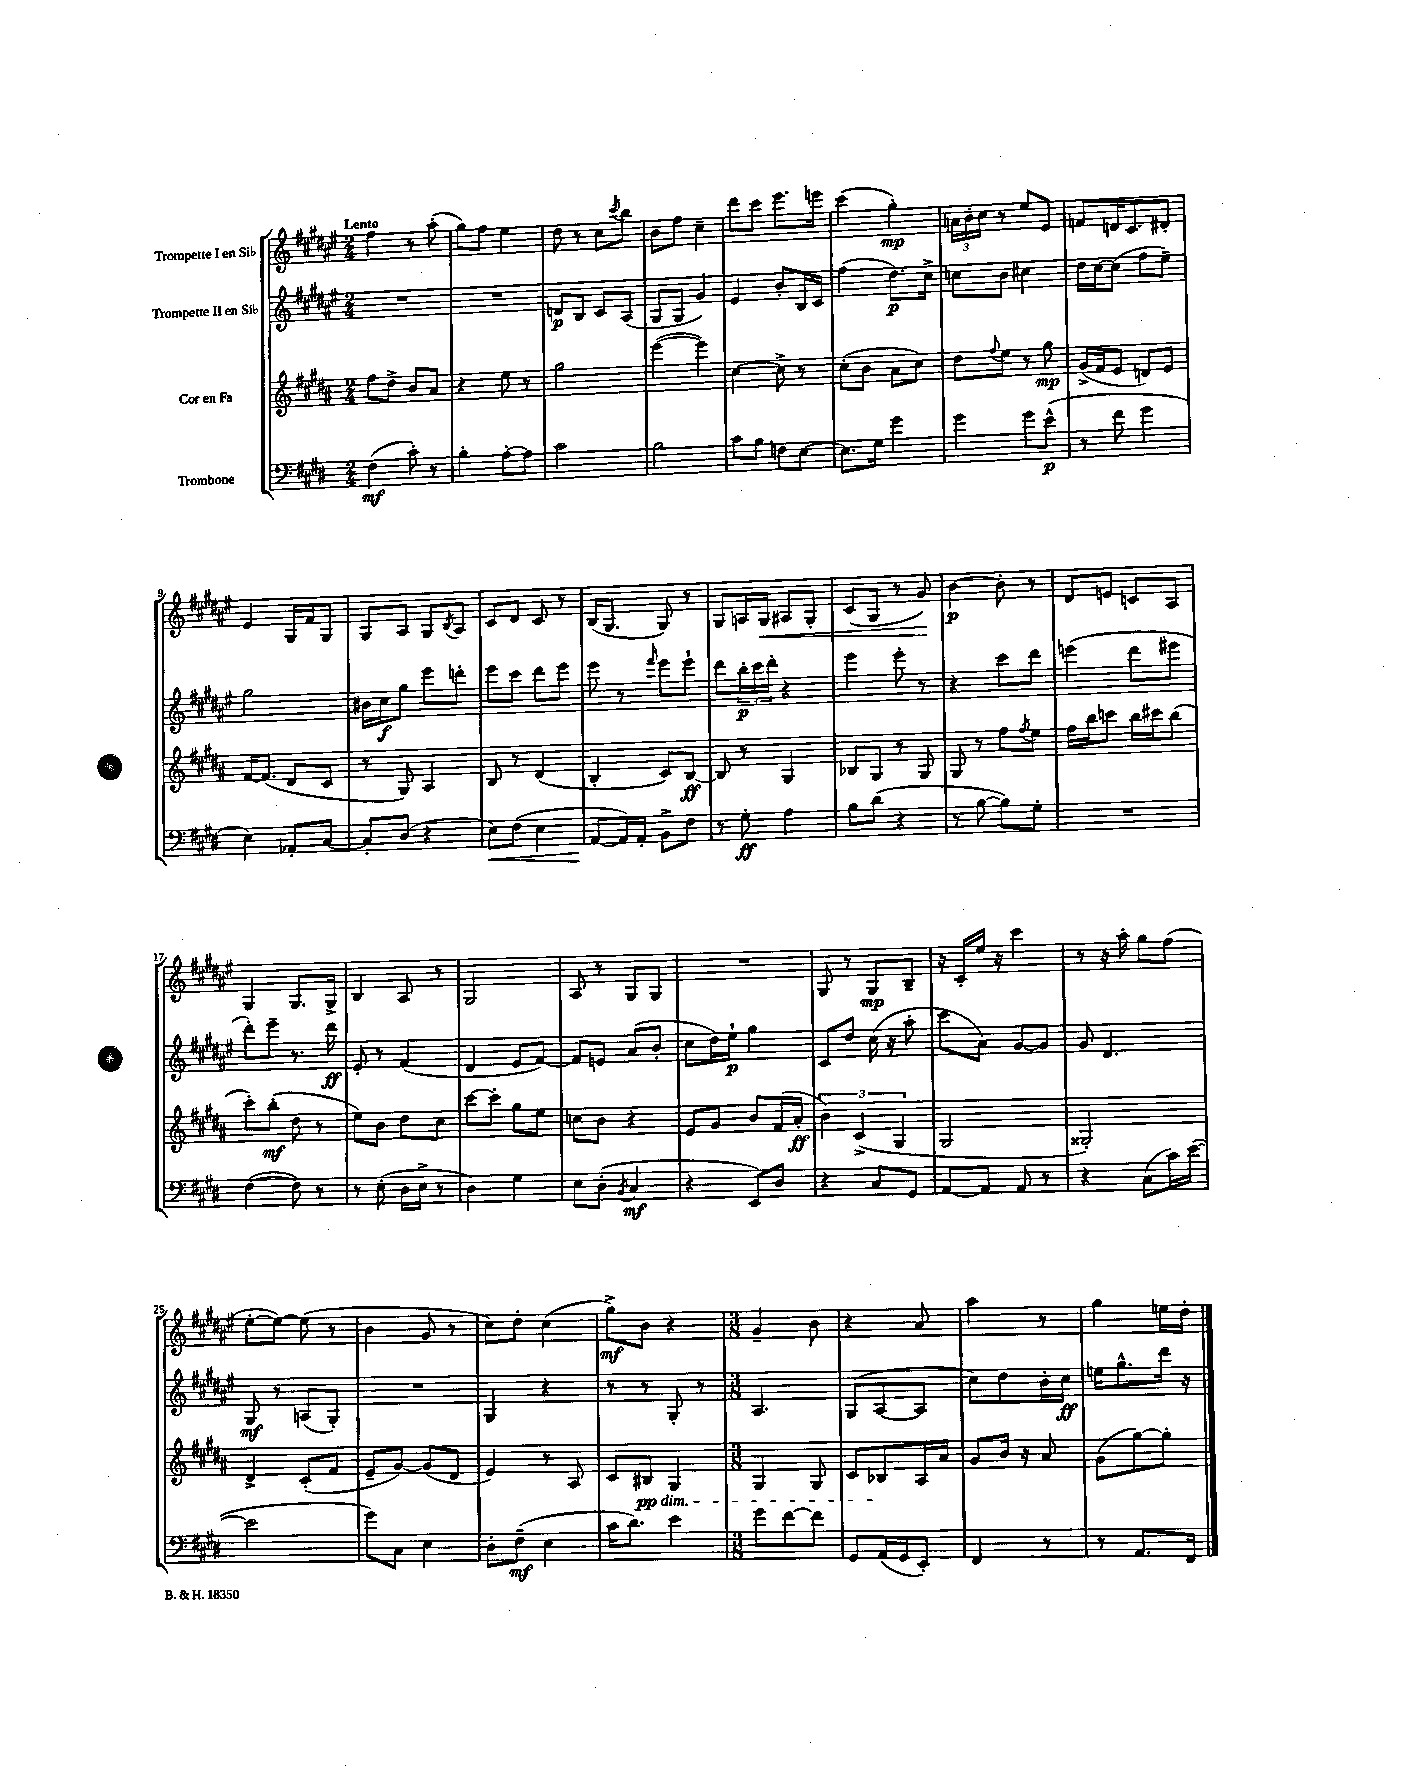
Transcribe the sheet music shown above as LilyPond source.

<<
\new StaffGroup <<
\new Staff = "s0" \with { instrumentName = "Trompette I en Sib" } {
    \clef treble \key fis \major \numericTimeSignature \time 2/4 \tempo "Lento"
    fis''4 r8 ais''8-.( |
    gis''8) fis''8 eis''4 |
    dis''8 r8 cis''8 \acciaccatura { cis'''8 } b''8 |
    b'8 fis''8 cis''4-- |
    dis'''8 cis'''8 eis'''8. e'''16 |
    cis'''4( gis''4-.\mp) |
    \tuplet 3/2 { a'16 b'16-. cis''16 } r8 eis''8 eis'8 |
    f'8 d'16 cis'8. dis'8-. |
    eis'4 gis16 fis'16 gis8 |
    gis8 ais8 gis8 \acciaccatura { b8 } ais8 |
    cis'8 dis'8 cis'8 r8 |
    b16( gis8. gis8) r8 |
    gis8 a16 gis16\< ais8 gis8-. |
    cis'8( gis8 r8 gis'8\!) |
    b'4~\p b'8-. r8 |
    dis'8 e'8 c'8 ais8 |
    gis4 gis8. gis16-> |
    b4 ais8 r8 |
    gis2 |
    ais8 r8 gis8 gis8 |
    R2 |
    gis8 r8 gis8\mp b8-- |
    r16 cis'16-. eis''16 r16 cis'''4 |
    r8 r16 ais''16-. gis''8 fis''8( |
    eis''8~-. eis''8~) eis''8( r8 |
    b'4 gis'8 r8 |
    cis''8) dis''8-. cis''4( |
    gis''8->\mf) b'8 r4 |
    \numericTimeSignature \time 3/8 gis'4-- b'8 |
    r4 ais'8 |
    ais''4 r8 |
    gis''4 e''16 dis''16-. \bar "|." |
}
\new Staff = "s1" \with { instrumentName = "Trompette II en Sib" } {
    \clef treble \key fis \major \numericTimeSignature \time 2/4
    R2 |
    R2 |
    d'8\p b8 cis'8 ais8( |
    gis8 gis8 gis'4) |
    eis'4 b'8-. b16 cis'16 |
    fis''4( dis''8.\p) cis''16-> |
    c''8 b'8 cis''4 |
    dis''16 cis''16~ cis''8( fis''8 eis''8--) |
    gis''2 |
    bis'16 cis''16\f gis''8 eis'''8 d'''8-. |
    eis'''8 cis'''8 dis'''8 eis'''8 |
    eis'''8 r8 \grace { fis'''16 } eis'''8 eis'''8-! |
    dis'''8 \tuplet 3/2 { b''16-.\p cis'''16 dis'''16-. } r4 |
    eis'''4 eis'''8-. r8 |
    r4 cis'''8 dis'''8 |
    e'''4( dis'''8 eis'''8 |
    dis'''8-.) eis'''8-- r8. dis'''16\ff |
    eis'8-. r8 fis'4( |
    dis'4 eis'8 fis'8~) |
    fis'8 e'8 ais'8( b'8-. |
    cis''8 dis''16) eis''16-!\p gis''4 |
    cis'8 dis''8 cis''16( r16 ais''8-. |
    cis'''8 ais'8) gis'8~ gis'8 |
    gis'8 dis'4. |
    gis8\mf r8 a8( gis8-.) |
    R2 |
    gis4 r4 |
    r8 r8 gis8-. r8 |
    \numericTimeSignature \time 3/8 ais4. |
    gis8( ais8~ ais8 |
    cis''8) dis''8 b'16-. cis''16\ff |
    e''16 gis''8.-^ dis'''16 r16 \bar "|." |
}
\new Staff = "s2" \with { instrumentName = "Cor en Fa" } {
    \clef treble \key b \major \numericTimeSignature \time 2/4
    fis''8 dis''8-> b'8 ais'8 |
    r4 e''8 r8 |
    gis''2 |
    e'''4~( e'''4) |
    cis''4~ cis''8-> r8 |
    cis''8-.( b'8 ais'8 cis''8) |
    dis''8 \appoggiatura { fis''8 } e''8 r8 gis''8\mp |
    gis'16->( fis'16 e'8 d'8) e'8 |
    fis'16~ fis'8.( dis'8 cis'8 |
    r8 gis8) ais4 |
    b8 r8 dis'4( |
    b4-. cis'8) b8~\ff |
    b8 r8 gis4 |
    bes8 gis8 r8 gis8 |
    gis8 r8 fis''8 \acciaccatura { fis''8 } e''8 |
    fis''16 b''16 c'''8 b''16 cis'''16 b''8( |
    cis'''8-.) b''8-.\mf( dis''8 r8 |
    e''8) b'8 dis''8 cis''8 |
    cis'''8~ cis'''8-. gis''8 e''8 |
    c''8 b'8 r4 |
    e'8 gis'8 b'8 fis'16( ais'16-.\ff |
    \tuplet 3/2 { b'4) cis'4->( gis4 } |
    gis2 |
    gisis2-.) |
    dis'4-> cis'8-.( fis'8 |
    e'8-- gis'8~) gis'8( dis'8 |
    e'4) r8 ais8 |
    cis'8 bis8\pp\dim gis4 |
    \numericTimeSignature \time 3/8 gis4 gis8 |
    cis'8 bes8\! ais16 ais'16 |
    gis'8 b'16 r16 ais'8 |
    gis'8( gis''8~) gis''8-. \bar "|." |
}
\new Staff = "s3" \with { instrumentName = "Trombone" } {
    \clef bass \key e \major \numericTimeSignature \time 2/4
    fis4\mf( cis'8-.) r8 |
    b4-. a8~-. a8 |
    cis'2 |
    b2 |
    cis'8 b8 f8 e8~ |
    e8. gis16 gis'4 |
    gis'4 gis'8 e'8-^\p( |
    r8 fis'8 gis'4 |
    e4) aes,8-. cis8~ |
    cis8-. dis8( r4 |
    e8\<) fis8( e4 |
    a,8~\! a,16) a,16-. b,8-> fis8 |
    r8 gis8-.\ff a4 |
    b8 dis'8( r4 |
    r8 b8~ b8) gis8-. |
    R2 |
    fis4~( fis8) r8 |
    r8 e8-.( dis16 e16-> r8 |
    dis4) gis4 |
    e8 dis8-.( \acciaccatura { b,8 } cis4\mf |
    r4 e,8) dis8 |
    r4 cis8 gis,8 |
    a,8~ a,8 a,8 r8 |
    r4 cis8( cis'16) e'16~( |
    e'2 |
    gis'8) cis8 e4 |
    dis8-. fis8--\mf( e4 |
    cis'16 dis'8.) e'4 |
    \numericTimeSignature \time 3/8 gis'8 fis'8~ fis'8 |
    gis,8 a,16( gis,16 e,8-.) |
    fis,4 r8 |
    r8 a,8. fis,16 \bar "|." |
}
>>
>>
